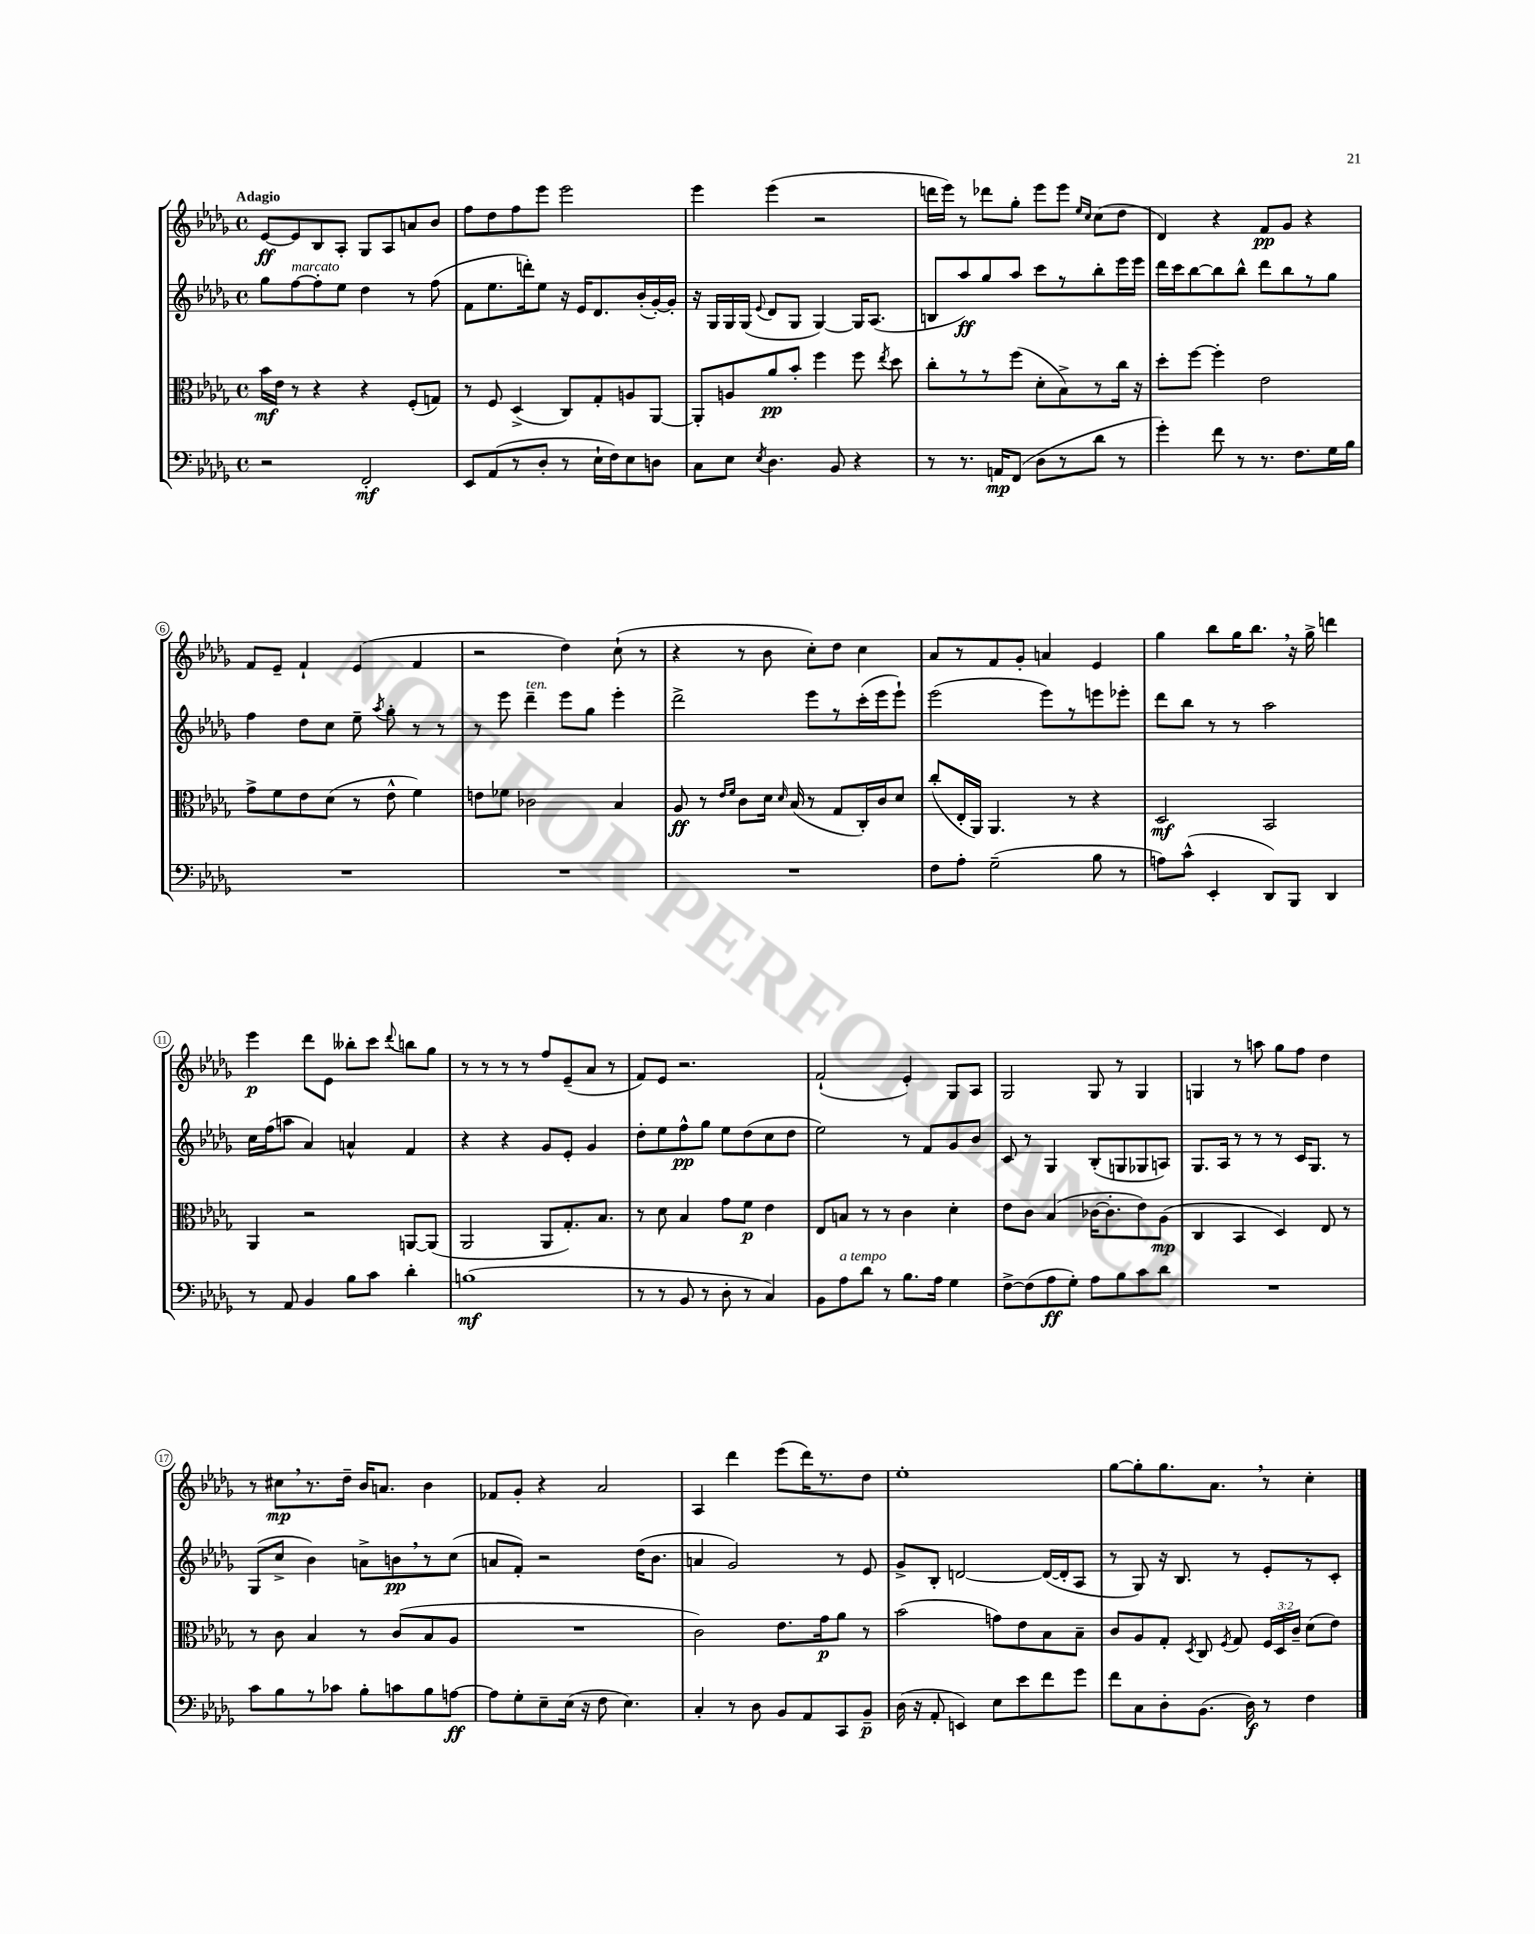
<<
\new StaffGroup <<
\new Staff = "s0" {
    \clef treble \key des \major \defaultTimeSignature \time 4/4 \tempo "Adagio"
    \autoBeamOff ees'8[~\ff ees'8 bes8 aes8]-. ges8[ aes8 a'8 bes'8] |
    f''8[ des''8 f''8 ees'''8] ees'''2 |
    ees'''4 ees'''4( r2 |
    d'''16[ ees'''16]) r8 des'''8[ ges''8]-. ees'''8[ ees'''8] \grace { ees''16[ c''16] } c''8[( des''8] |
    des'4) r4 f'8[\pp ges'8] r4 |
    f'8[ ees'8]-- f'4-! ees'4( f'4 |
    r2 des''4) c''8-!( r8 |
    r4 r8 bes'8 c''8[-.) des''8] c''4 |
    aes'8[ r8 f'8 ges'8]-. a'4 ees'4 |
    ges''4 bes''8[ ges''16 bes''8.] \breathe r16 ges''16-> d'''4 |
    ees'''4\p des'''8[ ees'8] beses''8[-. c'''8] \appoggiatura { des'''8 } b''8[ ges''8] |
    r8 r8 r8 r8 f''8[ ees'8--( aes'8] r8 |
    f'8[) ees'8] r2. |
    f'2-!( ees'4-.) ges8[ aes8] |
    ges2 ges8 r8 ges4 |
    g4 r8 a''8 ges''8[ f''8] des''4 |
    r8 cis''8[\mp \breathe r8. des''16]-- bes'16[ a'8.] bes'4 |
    fes'8[ ges'8]-. r4 aes'2 |
    aes4 des'''4 ees'''8[( des'''16) r8. des''8] |
    ees''1-. |
    ges''8[~ ges''8-. ges''8. aes'8.] \breathe r8 c''4-. \bar "|." |
}
\new Staff = "s1" {
    \clef treble \key des \major \defaultTimeSignature \time 4/4
    \autoBeamOff ges''8[ f''8~^\markup { \italic "marcato" } f''8-. ees''8] des''4 r8 f''8( |
    f'8[ ees''8. d'''16-.) ees''8] r16 ees'16[ des'8. bes'16-.( ges'16~-.) ges'16]-. |
    r16 ges16[ ges16 ges16]( \appoggiatura { ees'8 } des'8[ ges8] ges4~) ges16[ aes8.]( |
    b8[ aes''8\ff) ges''8 aes''8] c'''8[ r8 bes''8-. ees'''16 ees'''16] |
    des'''16[ c'''16 bes''8~ bes''8 bes''8]-^ des'''8[ bes''8 r8 ges''8] |
    f''4 des''8[ c''8] ees''8-- \acciaccatura { aes''8 } ges''8-. r8 r8 |
    r8 ees'''8 des'''4--^\markup { \italic "ten." } ees'''8[ ges''8] ees'''4-. |
    des'''2-> ees'''8[ r8 c'''16-.( ees'''16 ees'''8]-!) |
    ees'''2( ees'''8[) r8 e'''8 ees'''8]-. |
    des'''8[ bes''8] r8 r8 aes''2 |
    c''16[ f''16( a''8] aes'4) a'4-^ f'4 |
    r4 r4 ges'8[ ees'8]-. ges'4 |
    des''8[-. ees''8 f''8-^\pp ges''8] ees''8[ des''8( c''8 des''8] |
    ees''2) r8 f'8[ ges'8 bes'8] |
    c'8 r8 ges4 bes8[-.( g8 ges8 a8]) |
    ges8.[ aes16] r8 r8 r8 c'16[ ges8.] r8 |
    ges8[( c''8]-> bes'4) a'8[-> b'8\pp \breathe r8 c''8]( |
    a'8[ f'8]-.) r2 des''16[( bes'8.] |
    a'4 ges'2) r8 ees'8 |
    ges'8[-> bes8]-. d'2~ d'16[~( d'16-. aes8] |
    r8 ges8) r16 bes8. r8 ees'8[-. r8 c'8]-. \bar "|." |
}
\new Staff = "s2" {
    \clef alto \key des \major \defaultTimeSignature \time 4/4 \override Staff.TupletNumber.text = #tuplet-number::calc-fraction-text
    \autoBeamOff bes'16[\mf ees'16] r8 r4 r4 f8[-.( g8]) |
    r8 f8 des4->( c8[) ges8-. a8 aes,8]~ |
    aes,8[-. a8 aes'8\pp bes'8]-. f''4 f''8 \acciaccatura { ees''8 } des''8 |
    c''8[-. r8 r8 f''8]( des'8[-. bes8->) r8 c''16] r16 |
    des''8[-. f''8]~ f''4-. ees'2 |
    ges'8[-> f'8 ees'8 des'8]( r8 ees'8-^ f'4) |
    e'8[ fes'8] ces'2 bes4 |
    aes8\ff r8 \grace { ees'16[ f'16] } c'8[ des'16] \grace { des'16 } bes16( r8 ges8[ c16-.) c'16 des'8] |
    c''8[-.( ees16-. aes,16]) aes,4. r8 r4 |
    des2\mf bes,2 |
    aes,4 r2 a,8[~ a,8]( |
    aes,2 aes,8[ ges8.-.) bes8.] |
    r8 des'8 bes4 ges'8[ f'8]\p ees'4 |
    ees8[ b8] r8 r8 c'4 des'4-. |
    ees'8[ c'8] bes4( ces'16[~ ces'8.-. ees'8) aes8]\mp( |
    c4 bes,4 des4) ees8 r8 |
    r8 c'8 bes4 r8 c'8[( bes8 aes8] |
    R1 |
    c'2) ees'8.[ ges'16\p aes'8] r8 |
    bes'2( g'8[) ees'8 bes8 bes8]-- |
    c'8[ aes8 ges8]-. \acciaccatura { des8 } c8 \acciaccatura { f8 } ges8 \tuplet 3/2 { f16[ des16 c'16]-- } des'8[( ees'8]) \bar "|." |
}
\new Staff = "s3" {
    \clef bass \key des \major \defaultTimeSignature \time 4/4
    \autoBeamOff r2 f,2-.\mf |
    ees,8[ aes,8( r8 des8]-. r8 ees16[-! f16) ees8 d8] |
    c8[ ees8] \acciaccatura { ees8 } des4. bes,8 r4 |
    r8 r8. a,16[\mp f,8]( des8[ r8 des'8] r8 |
    ges'4-.) f'8 r8 r8. f8.[ ges16 bes16] |
    R1 |
    R1 |
    R1 |
    f8[ aes8]-. ges2--( bes8 r8 |
    a8[) c'8]-^( ees,4-. des,8[) bes,,8] des,4 |
    r8 aes,8 bes,4 bes8[ c'8] des'4-. |
    b1\mf( |
    r8 r8 bes,8 r8 des8-. r8 c4) |
    bes,8[ aes8^\markup { \italic "a tempo" } des'8] r8 bes8.[ aes16] ges4 |
    f8[~-> f8( aes8\ff ges8]-.) aes8[ bes8 c'8 des'8] |
    R1 |
    c'8[ bes8 r8 ces'8] bes8[-. c'8 bes8 a8]~\ff |
    a8[ ges8-. ees8-- ees16]( r16 f8 ees4.) |
    c4-. r8 des8 bes,8[ aes,8 c,8 bes,8]--\p |
    des16( r16 aes,8-. e,4) ees8[ ees'8 f'8 ges'8] |
    f'8[ c8 des8-. bes,8.]( des16\f) r8 f4 \bar "|." |
}
>>
>>
\layout { \context { \Score \override BarNumber.stencil = #(make-stencil-circler 0.1 0.3 ly:text-interface::print) } }
